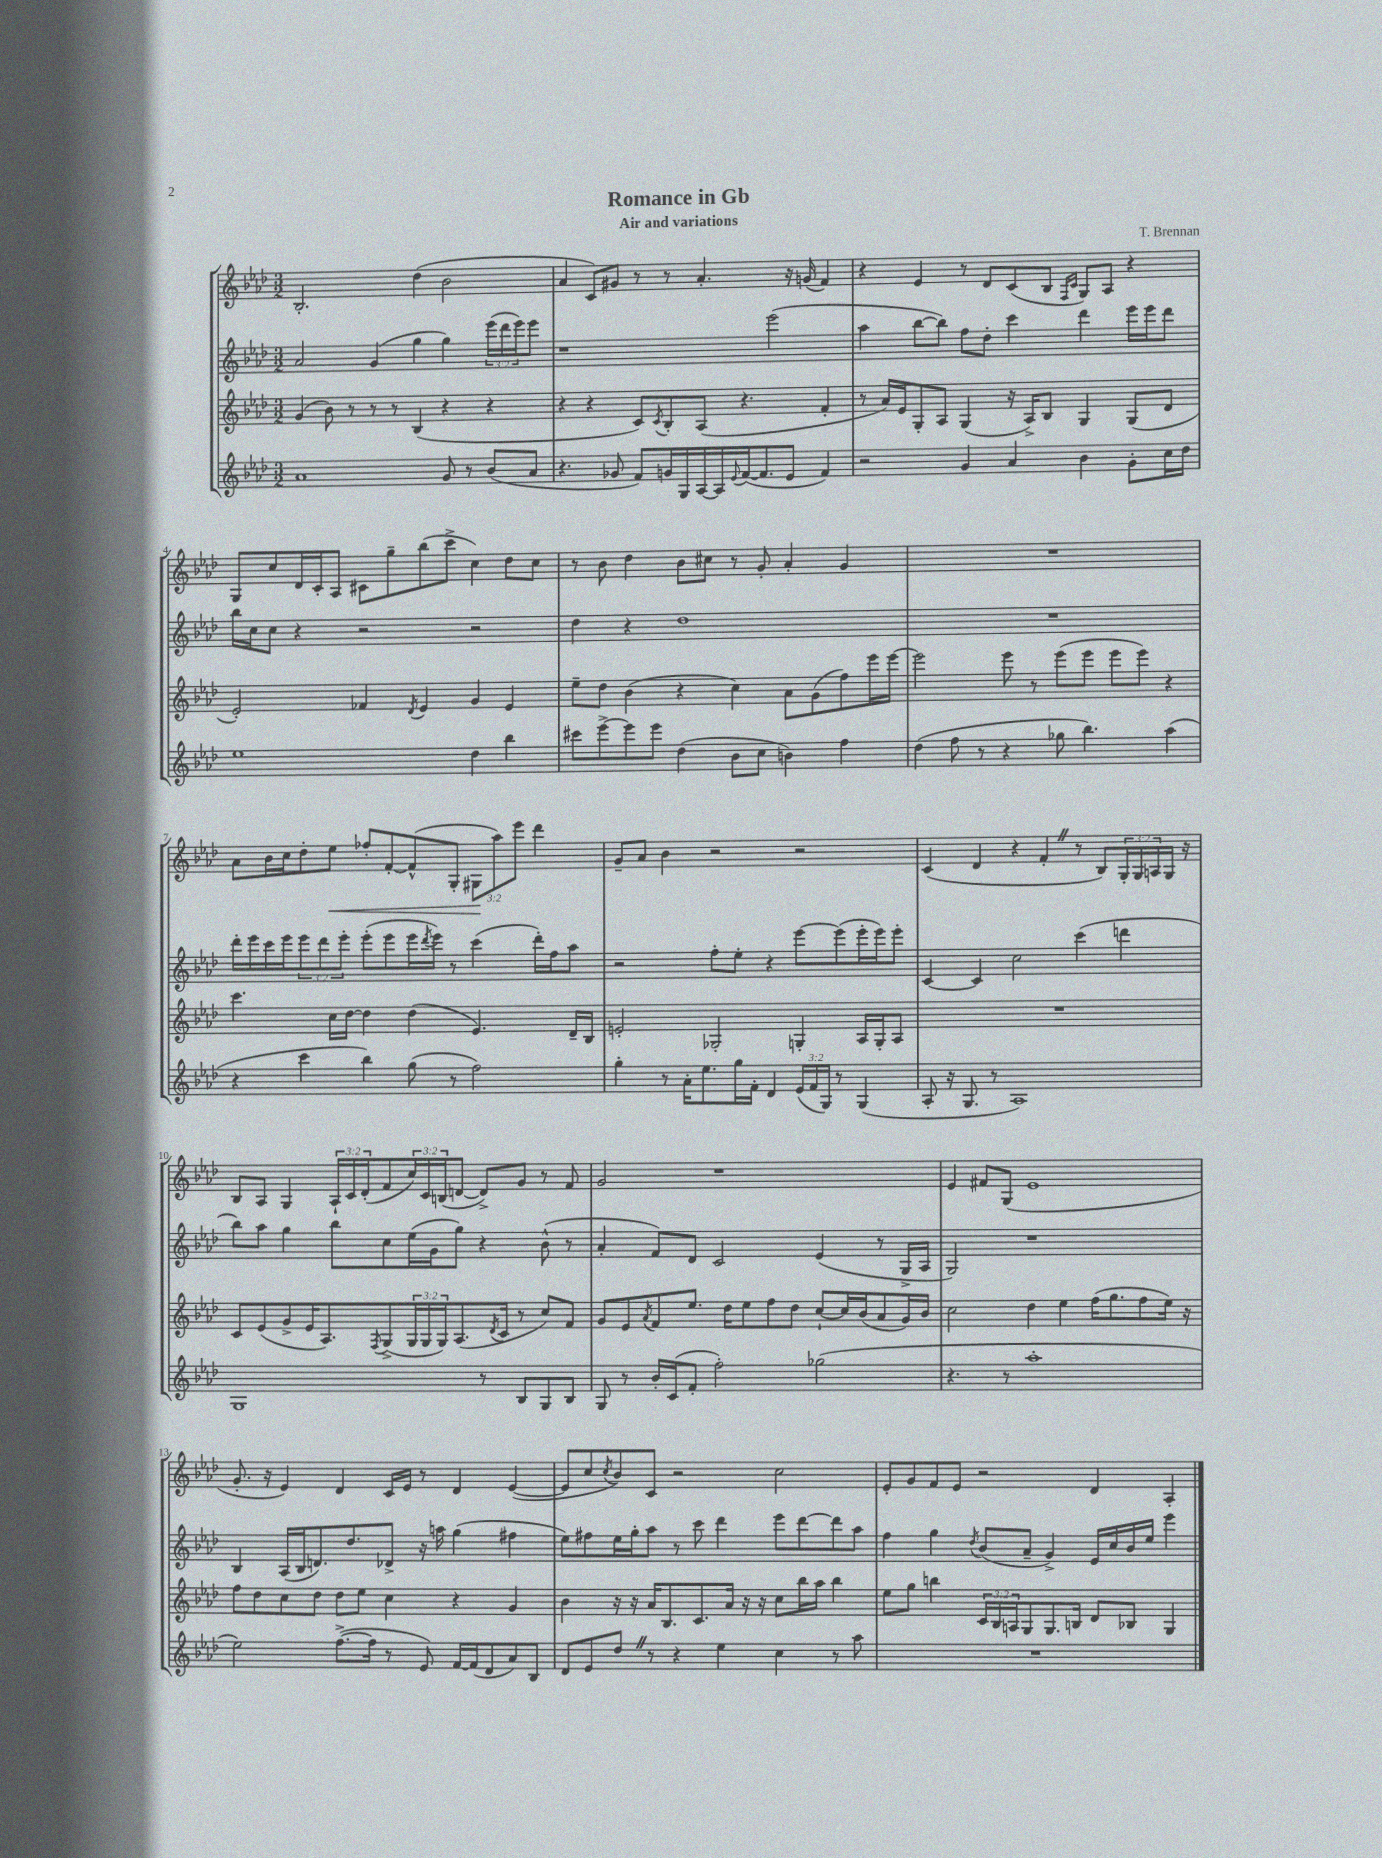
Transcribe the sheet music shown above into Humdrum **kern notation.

**kern	**kern	**kern	**kern
*staff4	*staff3	*staff2	*staff1
*clefG2	*clefG2	*clefG2	*clefG2
*k[b-e-a-d-]	*k[b-e-a-d-]	*k[b-e-a-d-]	*k[b-e-a-d-]
*M3/2	*M3/2	*M3/2	*M3/2
1a-	(4g	2a-	2.B-'
.	8b-)	.	.
.	8r	.	.
.	8r	(4g	.
.	8r	.	.
.	(4B-	4gg	(4dd-
8g	4r	4gg)	2b-
8r	.	.	.
(8b-	4r	(24eee-	.
.	.	24ddd-	.
.	.	24eee-)	.
8a-	.	8eee-	.
=	=	=	=
4.r	4r	1r	4a-
.	4r	.	8c)
8g-	.	.	8g#
8f)	8c)	.	8r
.	8qc	.	.
16g	8B-'	.	8r
16G	.	.	.
[16A-	(8A-	.	4.a-'
16A-]	.	.	.
8qqe-	.	.	.
([16f	4.r	.	.
8.f]	.	.	.
.	.	(2eee-	.
8e-	.	.	16r
.	.	.	(16g
4f)	4f'	.	4f)
=	=	=	=
2r	8r	4aa-	4r
.	16a-)	.	.
.	16e-	.	.
.	8G'	[8bb-	4e-
.	8A-	8bb-])	.
4g	(4G	8ff	8r
.	.	8dd-'	8d-
4a-	16r	4ccc	(8c
.	16A-^)	.	.
.	8B-	.	8B-
.	.	.	16qqF
.	.	.	16qqc
4b-	4G	4ddd-	8G)
.	.	.	8A-
8g'	(8G	16eee-	4r
.	.	16eee-	.
16cc	8d-	8ddd-	.
16dd-	.	.	.
=	=	=	=
1ee-	2e-')	16bb-	8G
.	.	16cc	.
.	.	8cc	8cc
.	.	4r	16d-
.	.	.	16c'
.	.	.	8A-
.	4f-	2r	8c#
.	.	.	8gg~
.	8qd-	.	.
.	4e-	.	(8bb-
.	.	.	8ccc^
4dd-	4g	2r	4cc)
4bb-	4e-	.	8dd-
.	.	.	8cc
=	=	=	=
8ccc#	8ee-~	4dd-	8r
[8eee-^	8dd-	.	8b-
8eee-]	(4b-	4r	4dd-
8eee-	.	.	.
(4dd-	4r	1dd-	8b-
.	.	.	8cc#
8b-	4cc)	.	8r
8cc	.	.	8g'
4b)	8a-	.	4a-'
.	(8g	.	.
4ff	8ff)	.	4g
.	16eee-	.	.
.	[16eee-	.	.
=	=	=	=
(4dd-	2eee-]	1.r	1.r
8ff	.	.	.
8r	.	.	.
4r	8eee-	.	.
.	8r	.	.
8gg-	(8eee-	.	.
4.bb-)	8eee-	.	.
.	8eee-	.	.
.	8eee-)	.	.
(4aa-	4r	.	.
=	=	=	=
4r	4.ccc	16ddd-'	8a-
.	.	16eee-	.
.	.	16ccc	16b-
.	.	16eee-	16cc
4ccc	.	12eee-	8dd-'
.	.	12ddd-	.
.	16cc	.	8ee-
.	.	12eee-'	.
.	[16dd-	.	.
4bb-)	4dd-]	(8eee-'	8ff-'
.	.	8eee-	[8f'
(8gg	(4dd-	16eee-	(8f^^]
.	.	8qddd-	.
.	.	16eee-)	.
8r	.	8r	8G'
2ff)	4.e-)	(4ccc	12G#
.	.	.	12aa-)
.	.	.	12eee-
.	.	16ddd-')	4ddd-
.	.	16ff	.
.	16d-~	8aa-	.
.	16B-	.	.
=	=	=	=
4gg'	2e'	2r	8g~
.	.	.	8a-
8r	.	.	4b-
16a-'	.	.	.
8.ee-	.	.	.
.	2G-'	8ff'	2r
16gg	.	8ee-'	.
16f'	.	.	.
4d-	.	4r	.
(24e-	4G'	[8eee-	2r
24f	.	.	.
24G)	.	.	.
8r	.	(8eee-]	.
(4G	16A-	16eee-'	.
.	16G'	16eee-)	.
.	8A-	8eee-'	.
=	=	=	=
8A-'	1.r	[4c	(4c
16r	.	.	.
8.G	.	.	.
.	.	4c]	4d-
8r	.	.	.
1A-)	.	2cc	4r
.	.	.	4f'
.	.	(4ccc	8r
.	.	.	8B-)
.	.	4ddd	24G'
.	.	.	24G
.	.	.	24A
.	.	.	16G
.	.	.	16r
=	=	=	=
1G	8c	8bb-)	8B-
.	(8e-	8aa-	8A-
.	8g^	4gg	4G
.	16e-	.	.
.	8.A-)	.	.
.	.	8bb-	24A-`
.	.	.	24c
.	.	.	(24d-'
.	8qF	.	.
.	(8G^	8cc	8f
.	24G	(16ee-	24cc)
.	24G	.	24c
.	.	16g	.
.	24G)	.	(24B
.	(8.A-	8gg)	[8d
8r	.	4r	8d^])
.	8qd-	.	.
.	16c	.	.
8B-	8r	.	8g
8G	8cc)	(8b-^^	8r
8B-	8f	8r	8f
=	=	=	=
8G	8g	4a-'	2g
8r	8e-	.	.
.	8qa-	.	.
16b-'	8f	8f)	.
(16c	.	.	.
8f'	8.ee-	8d-	.
2ff')	.	2c	1r
.	16dd-	.	.
.	8ee-	.	.
.	8ff	.	.
.	8dd-	.	.
(2gg-	[8cc`	(4e-	.
.	16cc]	.	.
.	(16b-	.	.
.	8a-	8r	.
.	16g)	16G^	.
.	16b-	16A-	.
=	=	=	=
4.r	2cc	2G)	4e-
.	.	.	8f#
8r	.	.	(8G
1aa-'	4dd-	1r	1e-
.	4ee-	.	.
.	(16ff	.	.
.	8.gg	.	.
.	8ff	.	.
.	16ee-)	.	.
.	16r	.	.
=	=	=	=
2ee-)	8ff	4B-	8.g'
.	8dd-	.	.
.	.	.	16r
.	8cc	(16A-	4e-)
.	.	16B-	.
.	8dd-	8.d)	.
([8.ff^	8dd-	.	4d-
.	.	8.dd-	.
.	8ee-	.	.
16ff]	.	.	.
8r	4cc	8d-^	16c
.	.	.	16e-
8e-)	.	16r	8r
.	.	16aa	.
[16f	4r	(4gg	4d-
(16f]	.	.	.
8d-	.	.	.
8a-)	4g	4ff#	([4e-
8B-	.	.	.
=	=	=	=
8d-	4b-	8ee-)	8e-]
8e-	.	8ff#	8cc
.	.	.	8qcc
8dd-	16r	16ee-	8b-)
.	16r	16gg'	.
8r	16a-	8aa-	8c
.	8.B-	.	.
4r	.	8r	2r
.	8.c	8ccc	.
4ee-	.	4ddd-	.
.	16a-	.	.
.	16r	.	.
.	16r	.	.
4cc	8cc	8eee-	2cc
.	16bb-	[8ddd-	.
.	16aa-	.	.
8r	4bb-	8ddd-]	.
8aa-	.	8aa-	.
=	=	=	=
1.r	8ee-	4ff	8e-'
.	8gg	.	8g
.	4bb	4gg	8f
.	.	.	8e-
.	.	8qdd-	.
.	24c	(8b-	2r
.	24B-	.	.
.	24A	.	.
.	8G	8a-~	.
.	8.G	4g^)	.
.	16B	.	.
.	8d-	16e-	4d-
.	.	16cc	.
.	8B-	16b-	.
.	.	16ee-	.
.	4G	4eee-	4A-'
==	==	==	==
*-	*-	*-	*-
